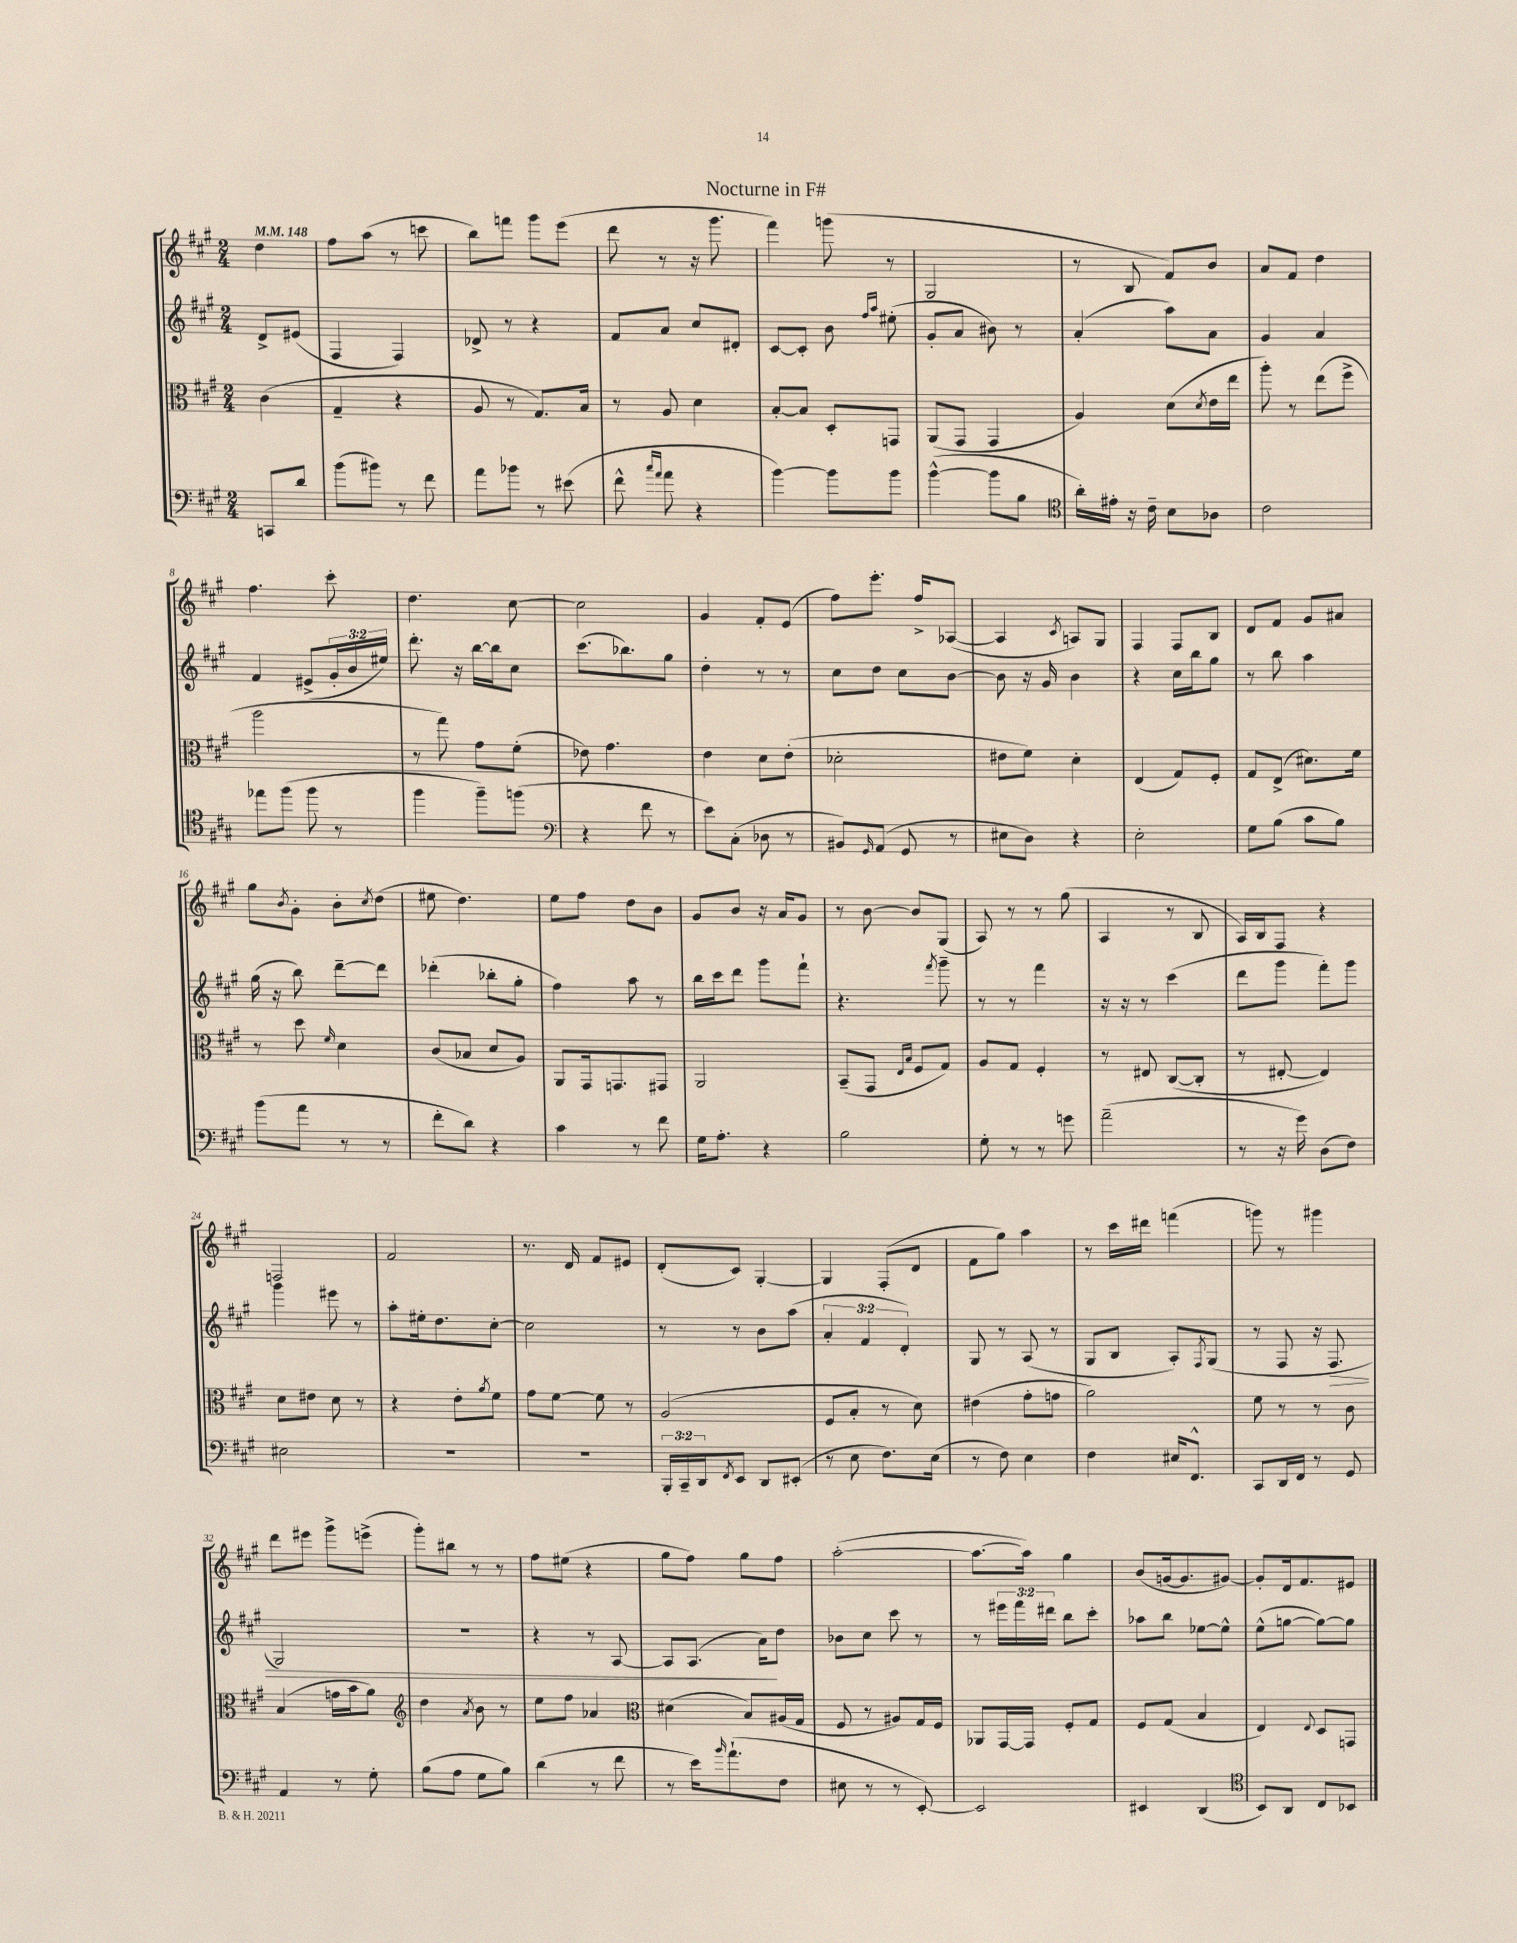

**kern	**kern	**kern	**dynam	**kern
*part4	*part3	*part2	*part2	*part1
*staff4	*staff3	*staff2	*staff2	*staff1
*clefF4	*clefC3	*clefG2	*	*clefG2
*k[f#c#g#]	*k[f#c#g#]	*k[f#c#g#]	*	*k[f#c#g#]
*M2/4	*M2/4	*M2/4	*	*M2/4
*MM148	*MM148	*MM148	*	*MM148
=	=	=	=	=
8CCn/L	(4c#\	8d^/L	.	4dd\
8d/J	.	(8e#X/J	.	.
=1	=1	=1	=1	=1
(8b\L	4G#~/	4F#/	.	8ff#\L
8b#X\J)	.	.	.	(8aa\J
8r	4r	4F#/)	.	8r
8f#\	.	.	.	8cccn\
=2	=2	=2	=2	=2
8a\L	8A/	8d-X^/	.	8bb\L)
8b-X\J	8r	8r	.	8fffn\J
8r	8.G#/L)	4r	.	8ggg#\L
(8e#X\	.	.	.	(8eee\J
.	16B/Jk	.	.	.
=3	=3	=3	=3	=3
8f#^^\	8r	8f#/L	.	8ddd\
16qqcc#/LL	.	.	.	.
16qqa/JJ	.	.	.	.
8a\	8A/	8a/J	.	8r
4r	4d\	8cc#/L	.	16r
.	.	.	.	8.ggg#\
.	.	8d#X'/J	.	.
=4	=4	=4	=4	=4
[4b\)	[8B'/L	[8c#/L	.	4fff#\)
.	8B/J]	8c#'/J]	.	.
8b\L]	8D'/L	8b\	.	(8gggn\
.	.	16qqff#/LL	.	.
.	.	16qqaa/JJ	.	.
8b\J	8GGn/J	(8ee#X'\	.	8r
=5	=5	=5	=5	=5
([4b^^\	(8AA/L	8g#'/L	.	2G#/
.	8GG#/J	8a/J	.	.
8b\L]	4GG#/	8b#X\)	.	.
8B\J	.	8r	.	.
=6	=6	=6	=6	=6
*clefC4	*	*	*	*
16a'\LL)	4A/)	(4a'/	.	8r
16e#X'\JJ	.	.	.	.
16r	.	.	.	8B/
16c#~\	.	.	.	.
8B\L	(8d\L	8aa\L)	.	8f#/L)
.	8qd/	.	.	.
8A-X\J	16e\L	8a\J	.	8b/J
.	16ee\JJ	.	.	.
=7	=7	=7	=7	=7
2c#\	8aa'\)	4g#/	.	8a/L
.	8r	.	.	8f#/J
.	(8ee\L	4a/	.	4dd\
.	8ff#^\J	.	.	.
!!LO:LB:g=z
=8	=8	=8	=8	=8
8ee-X\L	2aa\	4f#/	.	4.ff#\
(8ff#\J	.	.	.	.
8ff#\	.	(8e#X^/L	.	.
8r	.	24g#'/L	.	8ccc#'\
.	.	24b/	.	.
.	.	24ee#X/JJ)	.	.
=9	=9	=9	=9	=9
4ff#\	8r	8.ddd'\	.	4.dd\
.	8gg#\)	.	.	.
.	.	16r	.	.
8ff#~\L)	8g#\L	[16bb\LL	.	.
.	.	16bb\J]	.	.
(8ffn\J	(8f#'\J	8cc#\J	.	[8cc#\
=10	=10	=10	=10	=10
*clefF4	*	*	*	*
4r	8e-X\)	(8.ccc#\L	.	2cc#\]
.	4.g#\	.	.	.
.	.	8.bb-X\)	.	.
8f#\	.	.	.	.
8r	.	8gg#\J	.	.
=11	=11	=11	=11	=11
8e\L)	4e\	4dd'\	.	4g#/
(8C#'\J	.	.	.	.
8D-X\	8d\L	8r	.	8f#'/L
8r	(8e'\J	8r	.	(8e/J
=12	=12	=12	=12	=12
8BB#X/L)	2d-X'\	8cc#\L	.	8ff#\L)
16qqGG#/	.	.	.	.
(8AA/J	.	8dd\J	.	8.eee'\J
8GG#/	.	8cc#\L	.	.
.	.	.	.	16ff#^/KL
8r	.	[8b\J	.	([8A-X/J
=13	=13	=13	=13	=13
8E#X\L	8e#X\L	8b\]	.	4A-/]
8D\J)	8f#\J)	16r	.	.
.	.	16g#/	.	.
.	.	.	.	8qc#/
4r	4d'\	4b\	.	8An/L)
.	.	.	.	8G#/J
=14	=14	=14	=14	=14
2E'\	(4E/	4r	.	4F#/
.	8G#/L)	16cc#\LL	.	8F#/L
.	.	16bb\J	.	.
.	8F#'/J	8gg#\J	.	8B/J
=15	=15	=15	=15	=15
8G#\L	8G#/L	8r	.	8d/L
(8B\J	(8E^/J	8bb\	.	8f#/J
8c#\L	8.d#X\L)	4aa\	.	8g#/L
8B\J)	.	.	.	8a#X/J
.	16f#\Jk	.	.	.
!!LO:LB:g=z
=16	=16	=16	=16	=16
(8b\L	8r	(16gg#\	.	8gg#\L
.	.	16r	.	.
.	.	.	.	8qb/
8a\J	8dd\	8bb\)	.	8g#'\J
.	16qqf#/	.	.	.
8r	4d\	[8ddd~\L	.	8b'\L
.	.	.	.	8qcc#/
8r	.	8ddd\J]	.	(8dd\J
=17	=17	=17	=17	=17
8f#'\L	(8c#/L	(4ddd-X'\	.	8ee#X\
8d\J)	8B-X/J	.	.	4.dd\)
4r	8d/L	8bb-X'\L	.	.
.	8A/J)	8gg#'\J	.	.
=18	=18	=18	=18	=18
4c#\	8AA/L	4ff#\)	.	8ee\L
.	16GG#/k	.	.	8ff#\J
.	8.GGn/	.	.	.
8r	.	8aa\	.	8dd\L
8f#\	8GG#X/J	8r	.	8b\J
=19	=19	=19	=19	=19
16G#\KL	2AA/	16bb\LL	.	8g#/L
8.A'\J	.	16ccc#\J	.	.
.	.	8ddd\J	.	8b/J
4r	.	8ggg#\L	.	16r
.	.	.	.	16a/KL
.	.	8fff#`\J	.	8g#/J
=20	=20	=20	=20	=20
2B\	(8BB~/L	4.r	.	8r
.	8GG#/J	.	.	[8b\
.	16qqE/LL	.	.	.
.	16qqB/JJ	.	.	.
.	8F#/L	.	.	8b/L]
.	.	8qfff#/	.	.
.	8G#/J)	8ggg#~\	.	(8G#/J
=21	=21	=21	=21	=21
8G#'\	8A/L	8r	.	8A/)
8r	8G#/J	8r	.	8r
8r	4F#'/	4fff#\	.	8r
8gn\	.	.	.	(8gg#\
=22	=22	=22	=22	=22
(2a~\	8r	16r	.	4A/
.	.	16r	.	.
.	8E#X/	8r	.	.
.	([8C#/L	(4ccc#\	.	8r
.	8C#'/J]	.	.	8B/
=23	=23	=23	=23	=23
8r	8r	8ddd\L	.	16A/LL)
.	.	.	.	16B/J
16r	[8E#X'/	8ggg#\J	.	8F#/J
16g#\)	.	.	.	.
(8D\L	4E#/])	8fff#'\L)	.	4r
8F#\J)	.	8ggg#\J	.	.
!!LO:LB:g=z
=24	=24	=24	=24	=24
2E#X\	8d\L	4ggg#\	.	2Fn/
.	8e#X\J	.	.	.
.	8d\	8eee#X\	.	.
.	8r	8r	.	.
=25	=25	=25	=25	=25
2r	4r	8aa'\L	.	2f#/
.	.	16ee#X'\k	.	.
.	.	8.dd\	.	.
.	8e'\L	.	.	.
.	8qa/	.	.	.
.	8f#\J	[8cc#'\J	.	.
=26	=26	=26	=26	=26
2r	8g#\L	2cc#\]	.	8.r
.	[8f#\J	.	.	.
.	.	.	.	16d/
.	8f#\]	.	.	8f#/L
.	8r	.	.	8e#X/J
=27	=27	=27	=27	=27
24BBB'/LL	(2A/	8r	.	(8d'/L
24CC#~/	.	.	.	.
24DD/J	.	.	.	.
8qFF#/	.	.	.	.
8EE/J	.	8r	.	8c#/J)
8DD/L	.	8b\L	.	[4G#'/
(8EE#X'/J	.	(8aa\J	.	.
=28	=28	=28	=28	=28
8r	8F#/L	6a'/	.	4G#/]
8E\	8B'/J	.	.	.
.	.	6f#/	.	.
8.F#\L)	8r	.	.	(8F#'/L
.	.	6d'/)	.	.
.	8d\)	.	.	8d/J
(16E\Jk	.	.	.	.
=29	=29	=29	=29	=29
8r	(4e#X\	8G#/	.	8f#\L
8F#\)	.	8r	.	8gg#\J)
4E\	8g#'\L	(8A/	.	4aa\
.	8gn\J	8r	.	.
=30	=30	=30	=30	=30
4F#\	2a\)	8G#/L	.	8r
.	.	8B/J	.	16ccc#\LL
.	.	.	.	16ddd#X\JJ
16E#X/KL	.	8A'/L)	.	(4fffn\
8.FF#^^/J	.	.	.	.
.	.	8qF#/	.	.
.	.	(8G#/J	.	.
=31	=31	=31	=31	=31
8CC#/L	8f#\	8r	.	8gggn\)
16DD/L	8r	8F#/	.	8r
16FF#/JJ	.	.	.	.
8r	8r	16r	.	4ggg#X\
!	!	!	!LO:HP:b	!
.	.	8.F#/	>	.
8GG#/	8c#\	.	.	.
!!LO:LB:g=z
=32	=32	=32	=32	=32
4AA/	(4B/	2G#/)	.	8ddd\L
.	.	.	.	8eee#X\J
8r	16gn\LL	.	.	8ggg#^\L
.	16b\J	.	.	.
8G#'\	8a\J)	.	.	(8eeen^\J
=33	=33	=33	=33	=33
*	*clefG2	*	*	*
(8B\L	4dd\	2r	.	8ggg#'\L)
8A\J	.	.	.	8bb#X\J
.	8qa/	.	.	.
8G#\L	8b\	.	.	8r
8B\J)	8r	.	.	8r
=34	=34	=34	=34	=34
(4d\	8ee\L	4r	.	8ff#\L
.	8ff#\J	.	.	(8ee#X\J
8r	4a-X/	8r	.	4r
8f#\	.	[8A/	.	.
=35	=35	=35	=35	=35
*	*clefC3	*	*	*
8r	(4d#X\	8A/L]	.	8gg#\L
16e\KL)	.	(8.A/J	.	8ff#\J)
16qqb/	.	.	.	.
(8.a`\	.	.	.	.
.	8B/L)	.	.	8gg#\L
.	.	16a\KL)	.	.
8F#\J	(16A#X/L	8dd\J	]	8ff#\J
.	16G#/JJ	.	.	.
=36	=36	=36	=36	=36
8E#X\	8F#/	8b-X\L	.	([2aa'\
8r	8r	8cc#\J	.	.
8r	8A#X/L)	8ccc#\	.	.
[8EE'/)	16G#/L	8r	.	.
.	16F#/JJ	.	.	.
=37	=37	=37	=37	=37
2EE/]	8AA-X/L	8r	.	8.aa\L_
.	[16GG#/L	24eee#X\LL	.	.
.	.	24fff#\	.	.
.	16GG#/JJ]	.	.	16aa\Jk])
.	.	24ddd#X\JJ	.	.
.	8F#'/L	8bb\L	.	4gg#\
.	8G#/J	8ccc#'\J	.	.
=38	=38	=38	=38	=38
4EE#X/	8F#/L	8aa-X\L	.	(8b/L
.	(8G#/J	8bb\J	.	[16gn/k
.	.	.	.	8.g/]
(4DD/	4B/	[8ee-X\L	.	.
.	.	8ee-^^\J]	.	[8g#X/J)
=39	=39	=39	=39	=39
*clefC4	*	*	*	*
8BB/L)	4E/)	(8ee^^\L	.	8g#'/L]
8AA/J	.	[8ggn\J	.	16d/k
.	.	.	.	8.f#/
.	8qqE/	.	.	.
8C#/L	8D/L	8gg\L_)	.	.
8BB-X/J	8GGn/J	8gg\J]	.	8e#X/J
==	==	==	==	==
*-	*-	*-	*-	*-
